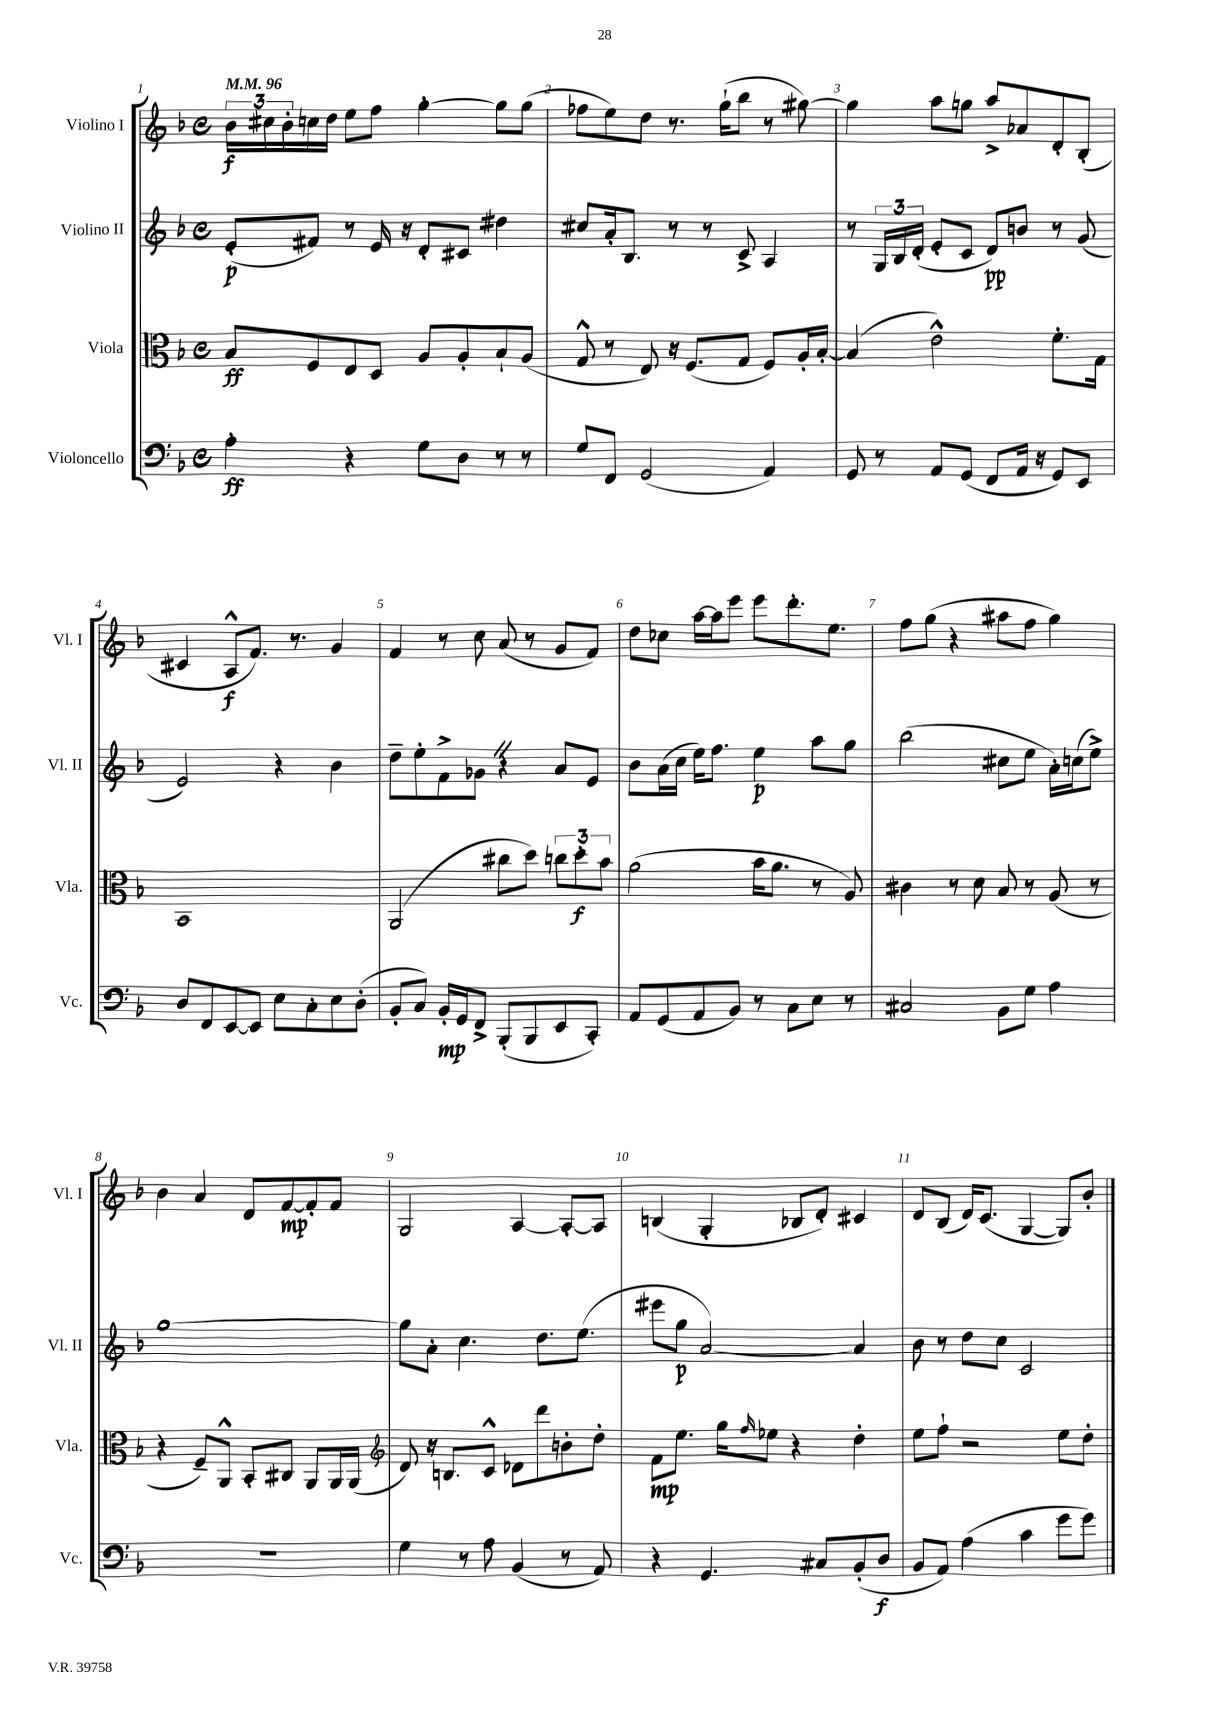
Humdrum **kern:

**kern	**kern	**kern	**kern
*staff4	*staff3	*staff2	*staff1
*clefF4	*clefC3	*clefG2	*clefG2
*k[b-]	*k[b-]	*k[b-]	*k[b-]
*M4/4	*M4/4	*M4/4	*M4/4
*met(c)	*met(c)	*met(c)	*met(c)
*MM96	*MM96	*MM96	*MM96
4A'\	8B-/L	(8e'/L	24b-\LL
.	.	.	24cc#\
.	.	.	24b-'\
.	8F/	8f#/J)	16cc\
.	.	.	16dd\JJ
4r	8E/	8r	8ee\L
.	8D/J	16e/	8ff\J
.	.	16r	.
8G\L	8A/L	8d'/L	[4gg'\
8D\J	8A'/	8c#/J	.
8r	8B-`/	4dd#\	8gg\]L
8r	(8A/J	.	(8gg\J
=	=	=	=
8G/L	8G^^/	8cc#/L	8ff-\L
8FF/J	8r	16a'/k	8ee\)
.	.	8.B-/J	.
(2GG/	8E/)	.	8dd\J
.	16r	8r	8.r
.	(8.F/L	.	.
.	.	8r	.
.	.	.	(16gg`\LK
.	8G/J	8c^/	8bb-\J
4AA/)	8F/L)	4A/	8r
.	16A'/L	.	[8gg#\)
.	[16B-'/JJ	.	.
=	=	=	=
8GG/	(4B-/]	8r	4gg#\]
8r	.	24G/LL	.
.	.	24B-/	.
.	.	(24d'/JJ	.
8AA/L	2e^^\)	8e'/L	8aa\L
(8GG/J	.	8c/J	8gg\J
8FF/L	.	8d/L)	8aa^/L
16AA/Jk	.	8b/J	8a-/
16r	.	.	.
8GG/L)	8.f'\L	8r	8d'/
8EE/J	.	(8g/	(8B-'/J
.	16G\Jk	.	.
=	=	=	=
8D/L	1BB-	2e/)	4c#/
8FF/	.	.	.
[8EE/	.	.	8A^^/L
8EE/]J	.	.	8.f/J)
8E\L	.	4r	.
.	.	.	8.r
8C'\	.	.	.
8E\	.	4b-\	4g/
(8D'\J	.	.	.
=	=	=	=
8BB-'/L	(2AA/	8dd~\L	4f/
8C/J)	.	8ee'\	.
16BB-'/LL	.	8f^\	8r
16GG/J	.	.	.
8FF^/J	.	8g-\J	8cc\
(8BBB-'/L	8cc#\L	4r	(8a/
8BBB-/	8dd\J)	.	8r
8EE/	12cc\L	8a/L	8g/L
.	12dd'\	.	.
8CC'/J)	.	8e/J	8f/J)
.	12b-\J	.	.
=	=	=	=
8AA/L	(2a\	8b-\L	8dd\L
(8GG/	.	(16a\L	8cc-\J
.	.	16cc\JJ	.
8AA/	.	16ee\LK)	[16aa\LL
.	.	8.ff\J	16aa\]J
8BB-/J)	.	.	8eee\J
8r	16b-\LK	4ee\	8eee\L
.	8.a\J	.	.
8C\L	.	.	8.ddd'\
8E\J	8r	8aa\L	.
.	.	.	8.ee\J
8r	8A/)	8gg\J	.
=	=	=	=
2C#/	4c#\	(2bb-\	8ff\L
.	.	.	(8gg\J
.	8r	.	4r
.	8d\	.	.
8BB-\L	8B-/	8cc#\L	8aa#\L
8G\J	8r	8ee\J	8ff\J
4A\	(8A/	16a'\LL)	4gg\)
.	.	(16cc\J	.
.	8r	8ee^\J)	.
=	=	=	=
1r	4r	[1gg	4b-\
.	8F~/L)	.	4a/
.	8AA^^/J	.	.
.	8BB-'/L	.	8d/L
.	8C#/J	.	[8f/
.	8AA/L	.	8f'/]
.	16AA/L	.	8f/J
.	(16AA/JJ	.	.
=	=	=	=
*	*clefG2	*	*
4G\	8d/)	8gg\]L	2G/
.	16r	8a'\J	.
.	8.B/L	.	.
8r	.	4.cc\	.
8A\	8c^^/J	.	.
(4BB-/	8d-\L	.	[4A/
.	8ddd\	8.dd\L	.
8r	8b'\	.	8A'/_L
.	.	(8.ee\J	.
8AA/)	8dd'\J	.	8A/]J
=	=	=	=
4r	8f\L	8eee#\L	(4B/
.	8.ee\J	8gg\J	.
4.GG/	.	[2a/)	4G'/
.	16gg\LK	.	.
.	16qqff/	.	.
.	8ee-\J	.	.
.	4r	.	8B-/L
8C#/L	.	.	8d'/J)
(8BB-'/	4dd'\	4a/]	4c#/
8D/J	.	.	.
=	=	=	=
8BB-/L	8ee\L	8b-\	8d/L
8AA/J)	8ff`\J	8r	(8B-/J
(4A\	2r	8dd\L	16d/LK)
.	.	.	(8.c/J
.	.	8cc\J	.
4c\	.	2c/	[4G/
8g\L	8ee\L	.	8G/]L)
8g\J)	8dd'\J	.	8b-'/J
==	==	==	==
*-	*-	*-	*-
